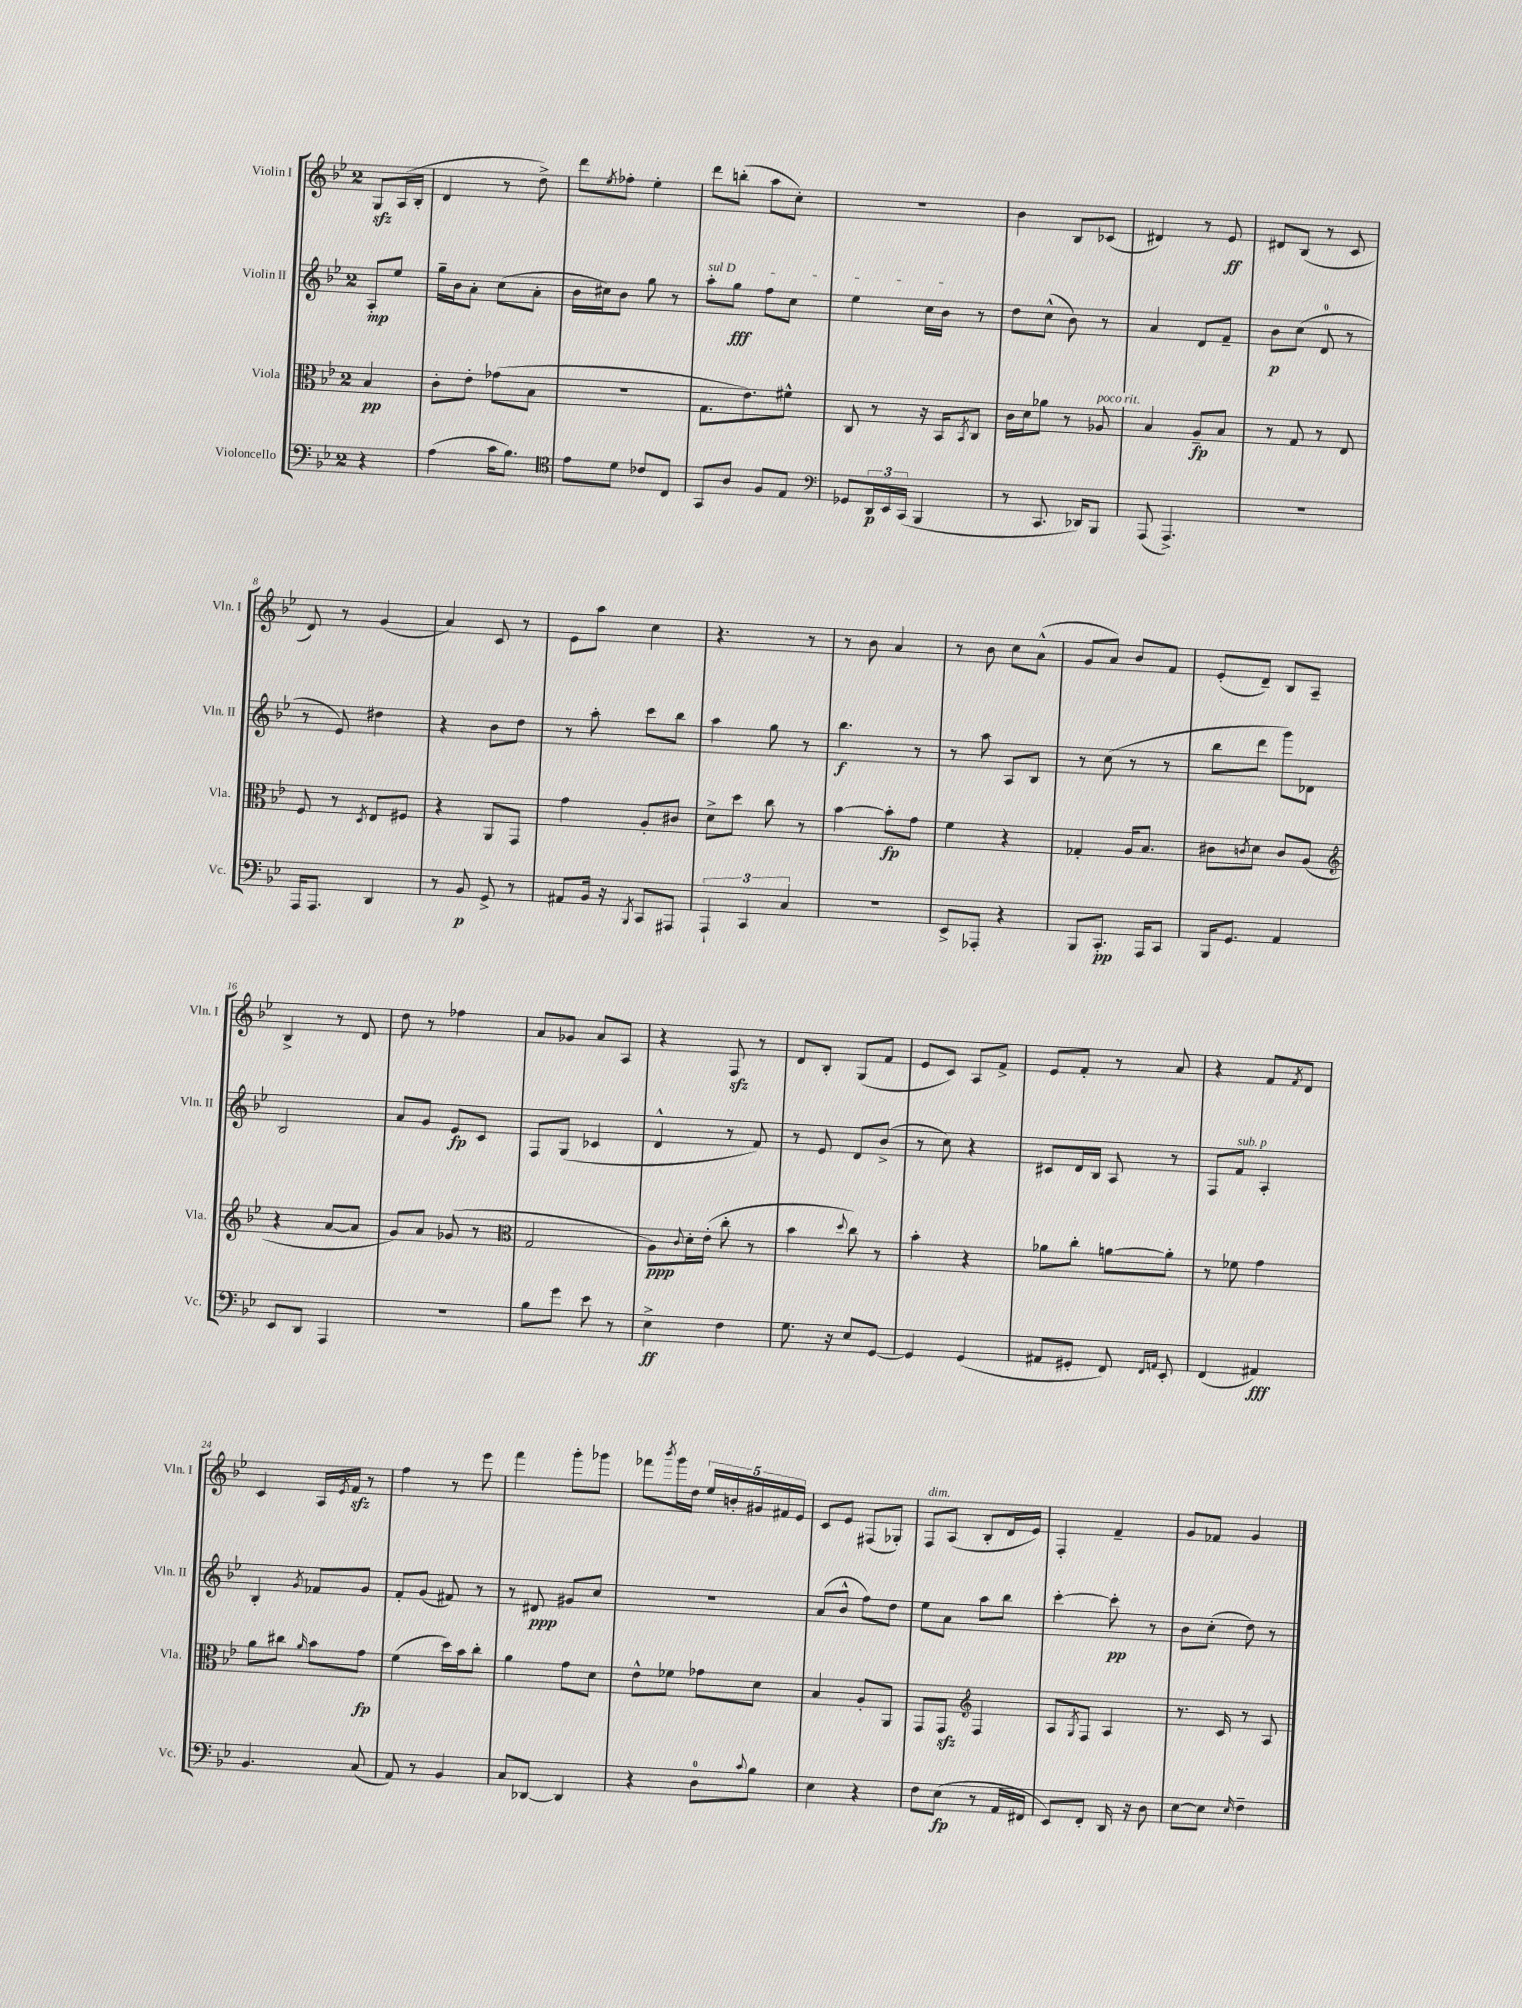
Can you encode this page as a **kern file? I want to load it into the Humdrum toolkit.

**kern	**dynam	**kern	**dynam	**kern	**dynam	**kern	**dynam
*part4	*part4	*part3	*part3	*part2	*part2	*part1	*part1
*staff4	*staff4	*staff3	*staff3	*staff2	*staff2	*staff1	*staff1
*I"Violoncello	*	*I"Viola	*	*I"Violin II	*	*I"Violin I	*
*I'Vc.	*	*I'Vla.	*	*I'Vln. II	*	*I'Vln. I	*
*clefF4	*	*clefC3	*	*clefG2	*	*clefG2	*
*k[b-e-]	*	*k[b-e-]	*	*k[b-e-]	*	*k[b-e-]	*
*M2/4	*	*M2/4	*	*M2/4	*	*M2/4	*
=	=	=	=	=	=	=	=
4r	.	4B-/	pp	8A'/L	mp	8Gzz/L	.
.	.	.	.	8ee-/J	.	(16A/L	.
.	.	.	.	.	.	16B-'/JJ	.
=1	=1	=1	=1	=1	=1	=1	=1
(4A\	.	8c'\L	.	16gg~\LL	.	4d/	.
.	.	.	.	16b-\J	.	.	.
.	.	8e-'\J	.	8a'\J	.	.	.
16c\KL	.	(8g-X\L	.	(8cc\L	.	8r	.
8.B-\J)	.	.	.	.	.	.	.
.	.	8B-\J	.	8a'\J	.	8dd^\)	.
=2	=2	=2	=2	=2	=2	=2	=2
*clefC4	*	*	*	*	*	*	*
8e-\L	.	2r	.	16b-\LL	.	8ddd\L	.
.	.	.	.	16cc#X\J)	.	.	.
.	.	.	.	.	.	8qee-/	.
8d\J	.	.	.	8b-\J	.	8ff-X'\J	.
8c-X/L	.	.	.	8gg\	.	4ee-'\	.
8C/J	.	.	.	8r	.	.	.
=3	=3	=3	=3	=3	=3	=3	=3
!	!	!	!	!LO:TX:a:i:t=sul D	!	!	!
8GG/L	.	8.G\L	.	8aa'\L	.	8ddd\L	.
8A/J	.	.	.	8gg\J	fff	(8bbn'\J	.
.	.	8.e-\)	.	.	.	.	.
8F/L	.	.	.	8ff\L	.	8aa\L	.
8E-/J	.	8f#X^^\J	.	8cc\J	.	8cc'\J)	.
=4	=4	=4	=4	=4	=4	=4	=4
*clefF4	*	*	*	*	*	*	*
8GG-X/L	.	8C/	.	4ee-\	.	2r	.
24DD/L	p	8r	.	.	.	.	.
24EE-/	.	.	.	.	.	.	.
(24CC/JJ	.	.	.	.	.	.	.
4BBB-/	.	16r	.	16cc\LL	.	.	.
.	.	16BB-/KL	.	16b-\JJ	.	.	.
.	.	8qBB-/	.	.	.	.	.
.	.	8C/J	.	8r	.	.	.
=5	=5	=5	=5	=5	=5	=5	=5
8r	.	16c\LL	.	8dd\L	.	4b-\	.
.	.	16d\J	.	.	.	.	.
8.CC/	.	8a-X\J	.	(8cc^^\J	.	.	.
.	.	8r	.	8b-\)	.	8B-/L	.
16DD-X/KL)	.	.	.	.	.	.	.
!	!	!LO:TX:a:i:t=poco rit.	!	!	!	!	!
8BBB-/J	.	8A-X/	.	8r	.	(8c-X/J	.
=6	=6	=6	=6	=6	=6	=6	=6
(8AAA/	.	4B-/	.	4a/	.	4d#X/)	.
4.AAA^/)	.	.	.	.	.	.	.
.	.	8A~/L	fp	8d/L	.	8r	.
.	.	8B-/J	.	8f~/J	.	8e-/	ff
=7	=7	=7	=7	=7	=7	=7	=7
2r	.	8r	.	8b-\L	p	8d#X/L	.
.	.	8G/	.	(8cc\J	.	(8B-/J	.
.	.	8r	.	8d/	.	8r	.
.	.	8E-/	.	8r	.	8c/	.
!!LO:LB:g=z
=8	=8	=8	=8	=8	=8	=8	=8
16AAA/KL	.	8F/	.	8r	.	8d/)	.
8.AAA/J	.	.	.	.	.	.	.
.	.	8r	.	8e-/)	.	8r	.
.	.	8qD/	.	.	.	.	.
4DD/	.	8E-/L	.	4dd#X\	.	(4g/	.
.	.	8F#X/J	.	.	.	.	.
=9	=9	=9	=9	=9	=9	=9	=9
8r	.	4r	.	4r	.	4a/)	.
8BB-/	p	.	.	.	.	.	.
8GG^/	.	8AA/L	.	8b-\L	.	8c/	.
8r	.	8GG/J	.	8dd\J	.	8r	.
=10	=10	=10	=10	=10	=10	=10	=10
8AA#X/L	.	4g\	.	8r	.	8e-\L	.
16BB-/Jk	.	.	.	8aa'\	.	8aa\J	.
16r	.	.	.	.	.	.	.
8qBBB-/	.	.	.	.	.	.	.
8CC/L	.	8A'/L	.	8ccc\L	.	4cc\	.
8AAA#X/J	.	8c#X/J	.	8bb-\J	.	.	.
=11	=11	=11	=11	=11	=11	=11	=11
6AAA`/	.	8d^\L	.	4aa\	.	4.r	.
.	.	8dd\J	.	.	.	.	.
6CC/	.	.	.	.	.	.	.
.	.	8cc\	.	8gg\	.	.	.
6C/	.	.	.	.	.	.	.
.	.	8r	.	8r	.	8r	.
=12	=12	=12	=12	=12	=12	=12	=12
2r	.	[4b-\	.	4.bb-\	f	8r	.
.	.	.	.	.	.	8b-\	.
.	.	8b-'\L]	fp	.	.	4a/	.
.	.	8g\J	.	8r	.	.	.
=13	=13	=13	=13	=13	=13	=13	=13
8EE-^/L	.	4f\	.	8r	.	8r	.
8AAA-X'/J	.	.	.	8aa\	.	8b-\	.
4r	.	4r	.	8A/L	.	8cc\L	.
.	.	.	.	8B-/J	.	(8a^^\J	.
=14	=14	=14	=14	=14	=14	=14	=14
8BBB-/L	.	4G-X'/	.	8r	.	8g/L	.
8.CC'/J	pp	.	.	(8cc\	.	8a/J)	.
.	.	16A/KL	.	8r	.	8b-/L	.
16AAA/KL	.	8.B-/J	.	.	.	.	.
8CC/J	.	.	.	8r	.	8f/J	.
=15	=15	=15	=15	=15	=15	=15	=15
16BBB-/KL	.	8c#X\L	.	8bb-\L	.	(8e-'/L	.
8.GG/J	.	.	.	.	.	.	.
.	.	8qcn/	.	.	.	.	.
.	.	8d\J	.	8ddd\J	.	8d~/J)	.
4AA/	.	8c/L	.	8ggg\L)	.	8B-/L	.
.	.	(8A/J	.	8d-X\J	.	8A~/J	.
!!LO:LB:g=z
=16	=16	=16	=16	=16	=16	=16	=16
*	*	*clefG2	*	*	*	*	*
8EE-/L	.	4r	.	2B-/	.	4B-^/	.
8DD/J	.	.	.	.	.	.	.
4AAA/	.	[8a/L	.	.	.	8r	.
.	.	8a/J]	.	.	.	8d/	.
=17	=17	=17	=17	=17	=17	=17	=17
2r	.	8g/L)	.	8a/L	.	8dd\	.
.	.	8a/J	.	8g/J	.	8r	.
.	.	(8g-X/	.	8e-/L	fp	4ff-X\	.
.	.	8r	.	8c/J	.	.	.
=18	=18	=18	=18	=18	=18	=18	=18
*	*	*clefC3	*	*	*	*	*
8B-\L	.	2G/	.	8F/L	.	8a/L	.
8g\J	.	.	.	(8G/J	.	8g-X/J	.
8e-\	.	.	.	4c-X/	.	8a/L	.
8r	.	.	.	.	.	8A/J	.
=19	=19	=19	=19	=19	=19	=19	=19
4E-^\	ff	8A\L)	ppp	4d^^/	.	4r	.
.	.	8qqc/	.	.	.	.	.
.	.	16d'\L	.	.	.	.	.
.	.	(16e-'\JJ	.	.	.	.	.
4F\	.	8cc'\	.	8r	.	8Fzz/	.
.	.	8r	.	8f/)	.	8r	.
=20	=20	=20	=20	=20	=20	=20	=20
8.G\	.	4b-\	.	8r	.	8d/L	.
.	.	.	.	8e-/	.	8B-'/J	.
16r	.	.	.	.	.	.	.
.	.	8qqdd/	.	.	.	.	.
8E-/L	.	8cc\)	.	8d/L	.	(8G/L	.
[8GG/J	.	8r	.	(8b-^/J	.	8f/J	.
=21	=21	=21	=21	=21	=21	=21	=21
4GG/]	.	4b-'\	.	8r	.	8e-/L	.
.	.	.	.	8cc\)	.	8c/J)	.
(4GG/	.	4r	.	4r	.	8A/L	.
.	.	.	.	.	.	8f^/J	.
=22	=22	=22	=22	=22	=22	=22	=22
8AA#X/L	.	8a-X\L	.	8c#X/L	.	8e-/L	.
8GG#X'/J	.	8cc'\J	.	16d/L	.	8f'/J	.
.	.	.	.	16B-/JJ	.	.	.
8FF/)	.	[8an\L	.	8A/	.	8r	.
16qqFF/LL	.	.	.	.	.	.	.
16qqAAn/JJ	.	.	.	.	.	.	.
8EE-'/	.	8a'\J]	.	8r	.	8a/	.
=23	=23	=23	=23	=23	=23	=23	=23
(4FF/	.	8r	.	8F/L	.	4r	.
!	!	!	!	!LO:TX:a:i:t=sub. p	!	!	!
.	.	8f-X\	.	8f/J	.	.	.
4AA#X/)	fff	4g\	.	4A'/	.	8f/L	.
.	.	.	.	.	.	8qf/	.
.	.	.	.	.	.	8d/J	.
!!LO:LB:g=z
=24	=24	=24	=24	=24	=24	=24	=24
4.BB-/	.	8a\L	.	4B-'/	.	4c/	.
.	.	8cc#X\J	.	.	.	.	.
.	.	16qqa/	.	8qg/	.	.	.
.	.	8b-\L	.	8f-X/L	.	16A/LL	.
.	.	.	.	.	.	8qe-/	.
.	.	.	.	.	.	16fzz/JJ	.
(8C/	.	8g\J	fp	8g/J	.	8r	.
=25	=25	=25	=25	=25	=25	=25	=25
8AA/)	.	(4f\	.	8f'/L	.	4ff\	.
8r	.	.	.	(8g/J	.	.	.
4BB-/	.	16dd\LL)	.	8f#X/)	.	8r	.
.	.	16b-\J	.	.	.	.	.
.	.	8cc'\J	.	8r	.	8eee-\	.
=26	=26	=26	=26	=26	=26	=26	=26
8C/L	.	4a\	.	8r	.	4fff\	.
[8DD-X/J	.	.	.	8d#X/	ppp	.	.
4DD-/]	.	8g\L	.	8g#X/L	.	8ggg'\L	.
.	.	8d\J	.	8cc/J	.	8ggg-X\J	.
=27	=27	=27	=27	=27	=27	=27	=27
4r	.	8e-^^\L	.	2r	.	8fff-X\L	.
.	.	.	.	.	.	8qbbb-/	.
.	.	8f-X\J	.	.	.	16ggg\L	.
.	.	.	.	.	.	16dd\JJ	.
8D\L	.	8g-X\L	.	.	.	20ee-/LL	.
.	.	.	.	.	.	20bn'/	.
.	.	.	.	.	.	20g#X/	.
8qqc/	.	.	.	.	.	.	.
8B-\J	.	8d\J	.	.	.	.	.
.	.	.	.	.	.	20f#X/	.
.	.	.	.	.	.	20e-/JJ	.
=28	=28	=28	=28	=28	=28	=28	=28
4E-\	.	4B-/	.	(8a/L	.	8c/L	.
.	.	.	.	8b-^^/J	.	8e-/J	.
4r	.	8A'/L	.	8ff\L)	.	(8F#X/L	.
.	.	8AA/J	.	8dd\J	.	8G-X'/J)	.
=29	=29	=29	=29	=29	=29	=29	=29
!	!	!	!	!	!	!LO:TX:a:i:t=dim.	!
8F\L	.	8GG/L	.	8ee-\L	.	8F/L	.
(8E-\J	fp	8GGzz/J	.	8a\J	.	(8A/J	.
*	*	*clefG2	*	*	*	*	*
8r	.	4F/	.	8aa\L	.	8B-'/L	.
16AA/LL	.	.	.	8bb-\J	.	16d/L	.
16FF#X/JJ	.	.	.	.	.	16e-/JJ)	.
=30	=30	=30	=30	=30	=30	=30	=30
8EE-/L)	.	8A/L	.	[4ccc'\	.	4F'/	.
.	.	8qG/	.	.	.	.	.
8FF'/J	.	8F/J	.	.	.	.	.
16DD/	.	4A/	.	8ccc'\]	pp	4f~/	.
16r	.	.	.	.	.	.	.
8D\	.	.	.	8r	.	.	.
=31	=31	=31	=31	=31	=31	=31	=31
[8E-\L	.	8.r	.	8b-\L	.	8g/L	.
8E-\J]	.	.	.	(8cc'\J	.	8f-X/J	.
.	.	16c/	.	.	.	.	.
16qqE-/	.	.	.	.	.	.	.
4F~\	.	8r	.	8dd\)	.	4g/	.
.	.	8A/	.	8r	.	.	.
==	==	==	==	==	==	==	==
*-	*-	*-	*-	*-	*-	*-	*-
